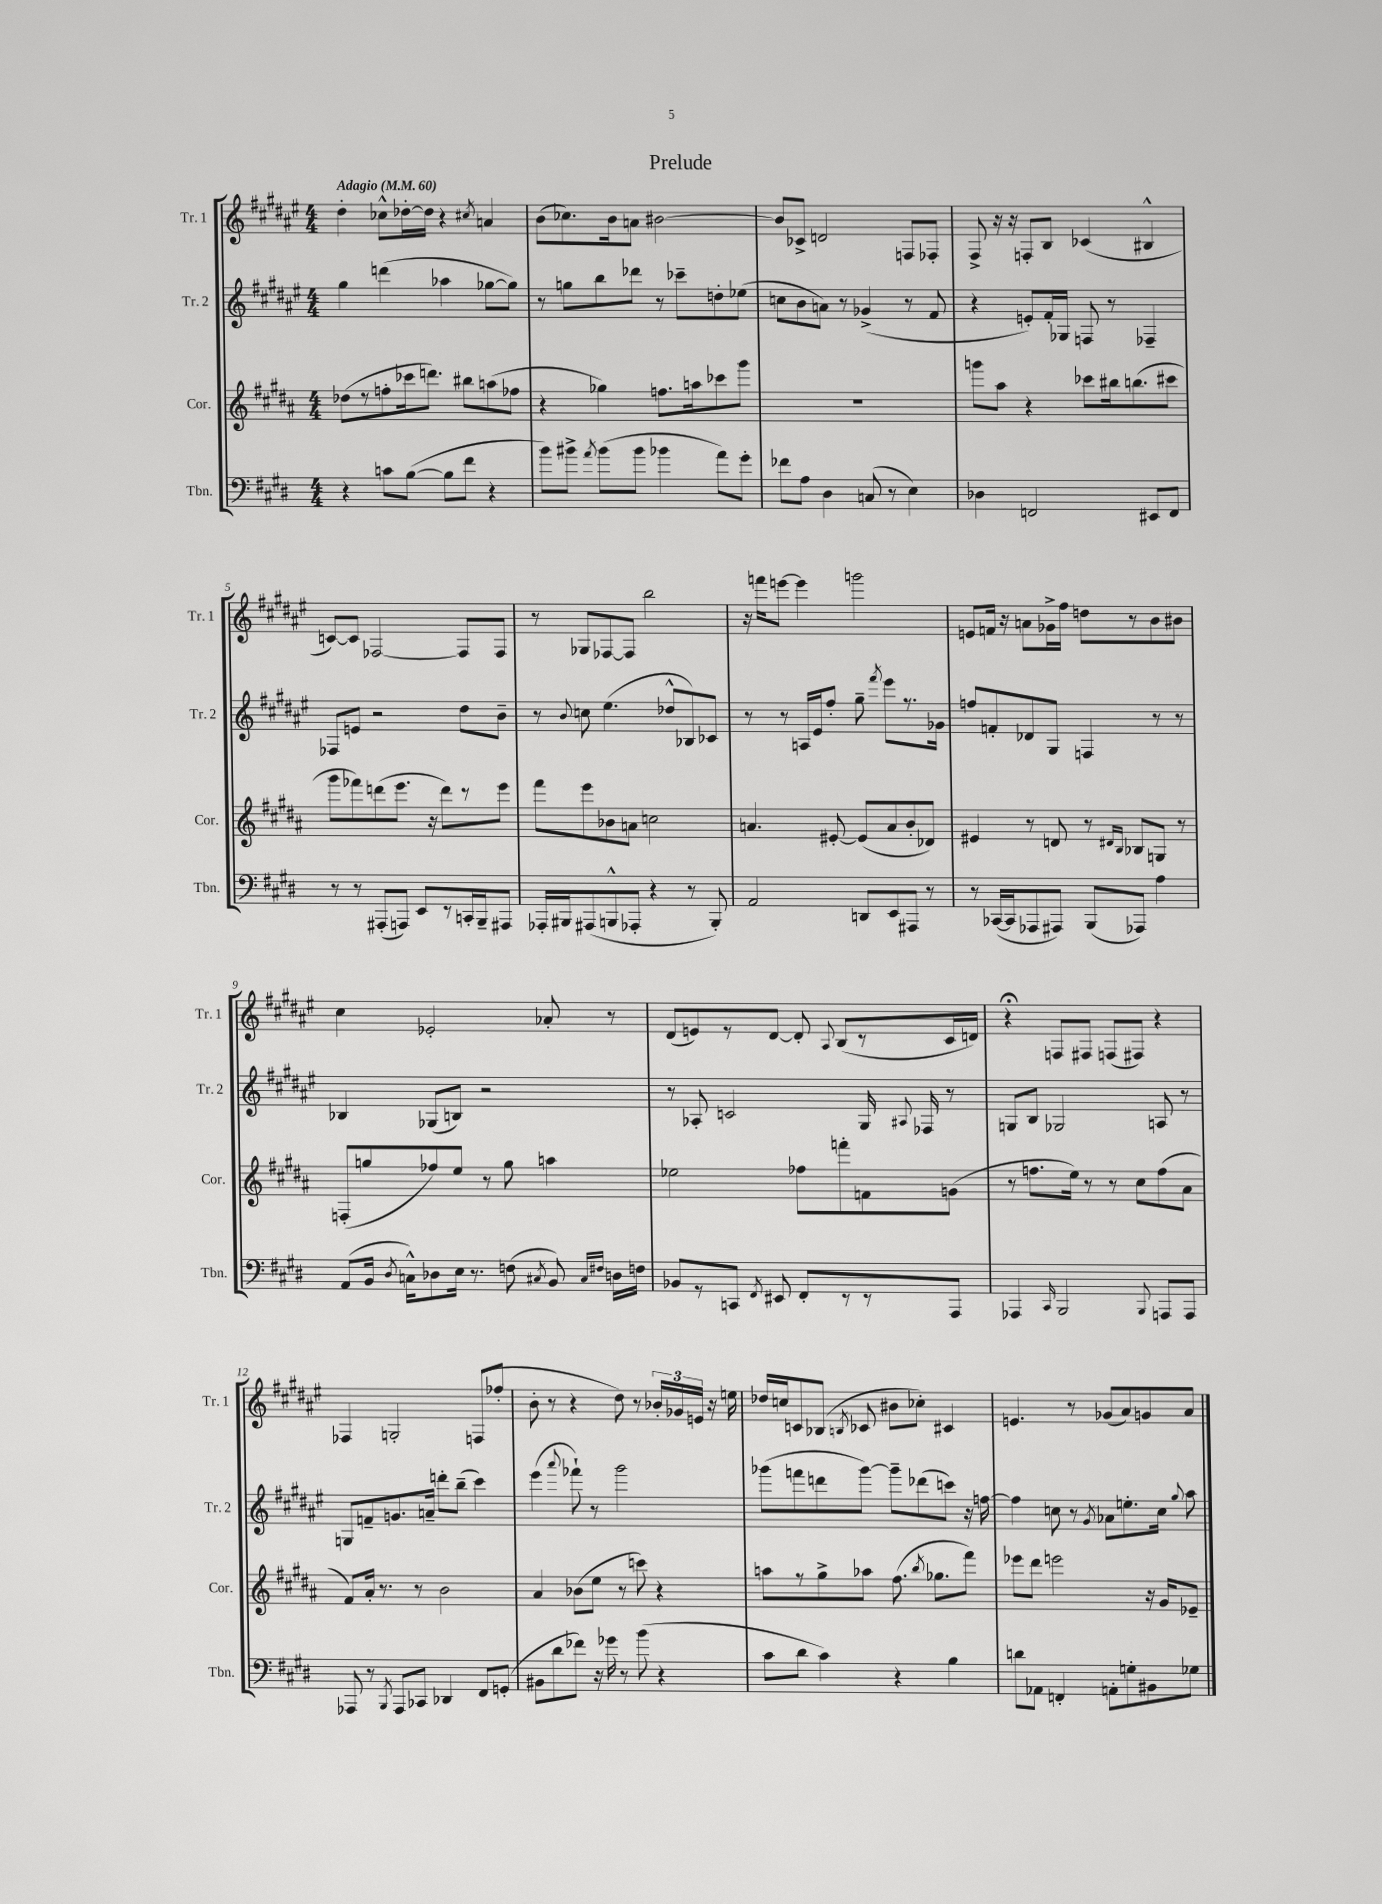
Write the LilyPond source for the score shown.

\header { title = "Prelude" }
<<
\new StaffGroup <<
\new Staff = "s0" \with { instrumentName = "Tr. 1" shortInstrumentName = "Tr. 1" } {
    \clef treble \key fis \major \numericTimeSignature \time 4/4 \tempo "Adagio" 4 = 60
    \autoBeamOff dis''4-. ces''8[-^ des''16~-. des''16] r4 \acciaccatura { cis''8 } a'4 |
    b'8[( ces''8.) b'16 a'8] bis'2~ |
    bis'8[ ces'8]-> d'2 f8[ fes8]-. |
    fis8-> r16 r16 f8[-. b8] ces'4( bis4-^ |
    c'8[~) c'8] fes2~ fes8[ fes8] |
    r8 ges8[ fes8~ fes8] b''2 |
    r16 f'''16[ e'''8]~ e'''4 g'''2 |
    e'8[ f'16] r16 a'8[ ges'16-> fis''16] d''8[ r8 b'8 bis'8] |
    cis''4 ees'2-. aes'8-. r8 |
    dis'8[( e'8) r8 dis'8]~ dis'8-. \appoggiatura { ais8 } b8[( r8 cis'16 d'16]) |
    r4\fermata f8[ fis8] f8[( fis8]) r4 |
    fes4 g2-. f8[( fes''8]-. |
    b'8-. r8 r4 dis''8) r8 \tuplet 3/2 { bes'16[-. ges'16 e'16] } r16 e''16 |
    des''16[ c''16 c'8 bes8]( \acciaccatura { b8 } ces'8 bis'8[ ces''8]-.) cis'4 |
    e'4. r8 ges'8[( ais'8) g'8 ais'8] \bar "|." |
}
\new Staff = "s1" \with { instrumentName = "Tr. 2" shortInstrumentName = "Tr. 2" } {
    \clef treble \key fis \major \numericTimeSignature \time 4/4
    \autoBeamOff gis''4 d'''4( aes''4 ges''8[~ ges''8]) |
    r8 g''8[ b''8 des'''8] r8 ces'''8[-- d''8-. ees''8]( |
    c''8[ b'8 a'8]) r8 ges'4->( r8 fis'8 |
    r4 e'8[-.) fis'16-. ges16] f8 r8 fes4-- |
    fes8[ e'8] r2 dis''8[ b'8]-- |
    r8 \appoggiatura { b'8 } c''8 eis''4.( des''8[-^ bes8) ces'8] |
    r8 r8 a16[ eis'16 fis''8]-. gis''8-- \acciaccatura { fis'''8 } eis'''8[ r8. ges'16] |
    f''8[ f'8-. des'8 gis8] f4 r8 r8 |
    bes4 ges8[( b8]) r2 |
    r8 aes8-. c'2 gis16 \appoggiatura { ais8 } fes16 r8 |
    g8[ b8] ges2 a8 r8 |
    g8[ f'8-- g'8. a'16]-- d'''8[-. b''8]--( cis'''4) |
    eis'''4( \appoggiatura { ais'''8 } fes'''8-!) r8 gis'''2 |
    ges'''8[( f'''8 d'''8 ges'''8]~) ges'''8[-- des'''8( c'''8]) r16 f''16~ |
    f''4 c''8 r8 \acciaccatura { gis'8 } aes'8[ e''8.-. c''16] \appoggiatura { gis''8 } ais''8 \bar "|." |
}
\new Staff = "s2" \with { instrumentName = "Cor." shortInstrumentName = "Cor." } {
    \clef treble \key b \major \numericTimeSignature \time 4/4
    \autoBeamOff des''8[( r8 f''8-. ces'''16 d'''8.]) bis''8[ a''8( fes''8] |
    r4 ges''4) f''8.[ a''16 ces'''8 gis'''8] |
    R1 |
    g'''8[ ais''8] r4 ces'''8[ bis''16 b''8.( cis'''8] |
    gis'''8[ fes'''8) d'''8( e'''8.] r16 d'''8[) r8 e'''8] |
    fis'''8[ e'''8 bes'8 a'8] c''2 |
    a'4. eis'8~-. eis'8[( a'8 b'8-. des'8]) |
    eis'4 r8 d'8 r8 \grace { dis'16[ b16] } bes8[ g8] r8 |
    f8[-.( g''8 fes''8) e''8] r8 g''8 a''4 |
    ees''2 fes''8[ f'''8-. f'8 g'8]( |
    r8 f''8.[ e''16]) r8 r8 cis''8[ f''8( ais'8] |
    fis'8[) ais'16]-. r8. r8 b'2 |
    ais'4 bes'8[( e''8] r8 c'''8) r4 |
    a''8[ r8 gis''8-> aes''8] fis''8.( \acciaccatura { b''8 } ges''8.[ fis'''8]) |
    ees'''8[ dis'''8] e'''2 r16 gis'16[ ees'8]-- \bar "|." |
}
\new Staff = "s3" \with { instrumentName = "Tbn." shortInstrumentName = "Tbn." } {
    \clef bass \key e \major \numericTimeSignature \time 4/4
    \autoBeamOff r4 c'8[ b8]~( b8[ fis'8] r4 |
    b'8[) bis'8]-> \acciaccatura { a'8 } bis'8[( bis'8] bes'4 a'8[) gis'8]-. |
    fes'8[ a8] dis4 c8( r8 e4) |
    des4 f,2 eis,8[ f,8] |
    r8 r8 ais,,8[-.( a,,8]) e,8[ r8 c,16-. b,,16-- ais,,8] |
    aes,,16[-. bis,,16 ais,,8( b,,8-^ aes,,8]-. r4 r8 b,,8-.) |
    a,2 d,8[ e,8 ais,,8] r8 |
    r8 ces,16[~( ces,16 aes,,8 ais,,8]) b,,8[( aes,,8]) a4 |
    a,8[( b,16] \acciaccatura { dis8 } c16[-^) des8 e16] r8. f8( \acciaccatura { cis8 } b,8) \grace { cis16[ fis16] } d16[ f16] |
    bes,8[ r8 c,8] \acciaccatura { fis,8 } eis,8 fis,8[-. r8 r8 a,,8] |
    aes,,4 \grace { cis,16 } b,,2 \appoggiatura { b,,8 } a,,8[ a,,8] |
    aes,,8 r8 \acciaccatura { b,,8 } aes,,8[ ces,8] des,4 fis,8[ g,8]-.( |
    bis,8[ dis'8 fes'8]) r16 ges'16 r8 b'8( r4 |
    cis'8[ dis'8] cis'4) r4 b4 |
    d'8[ aes,8] f,4-. a,8[-. g8-. bis,8 ges8] \bar "|." |
}
>>
>>
